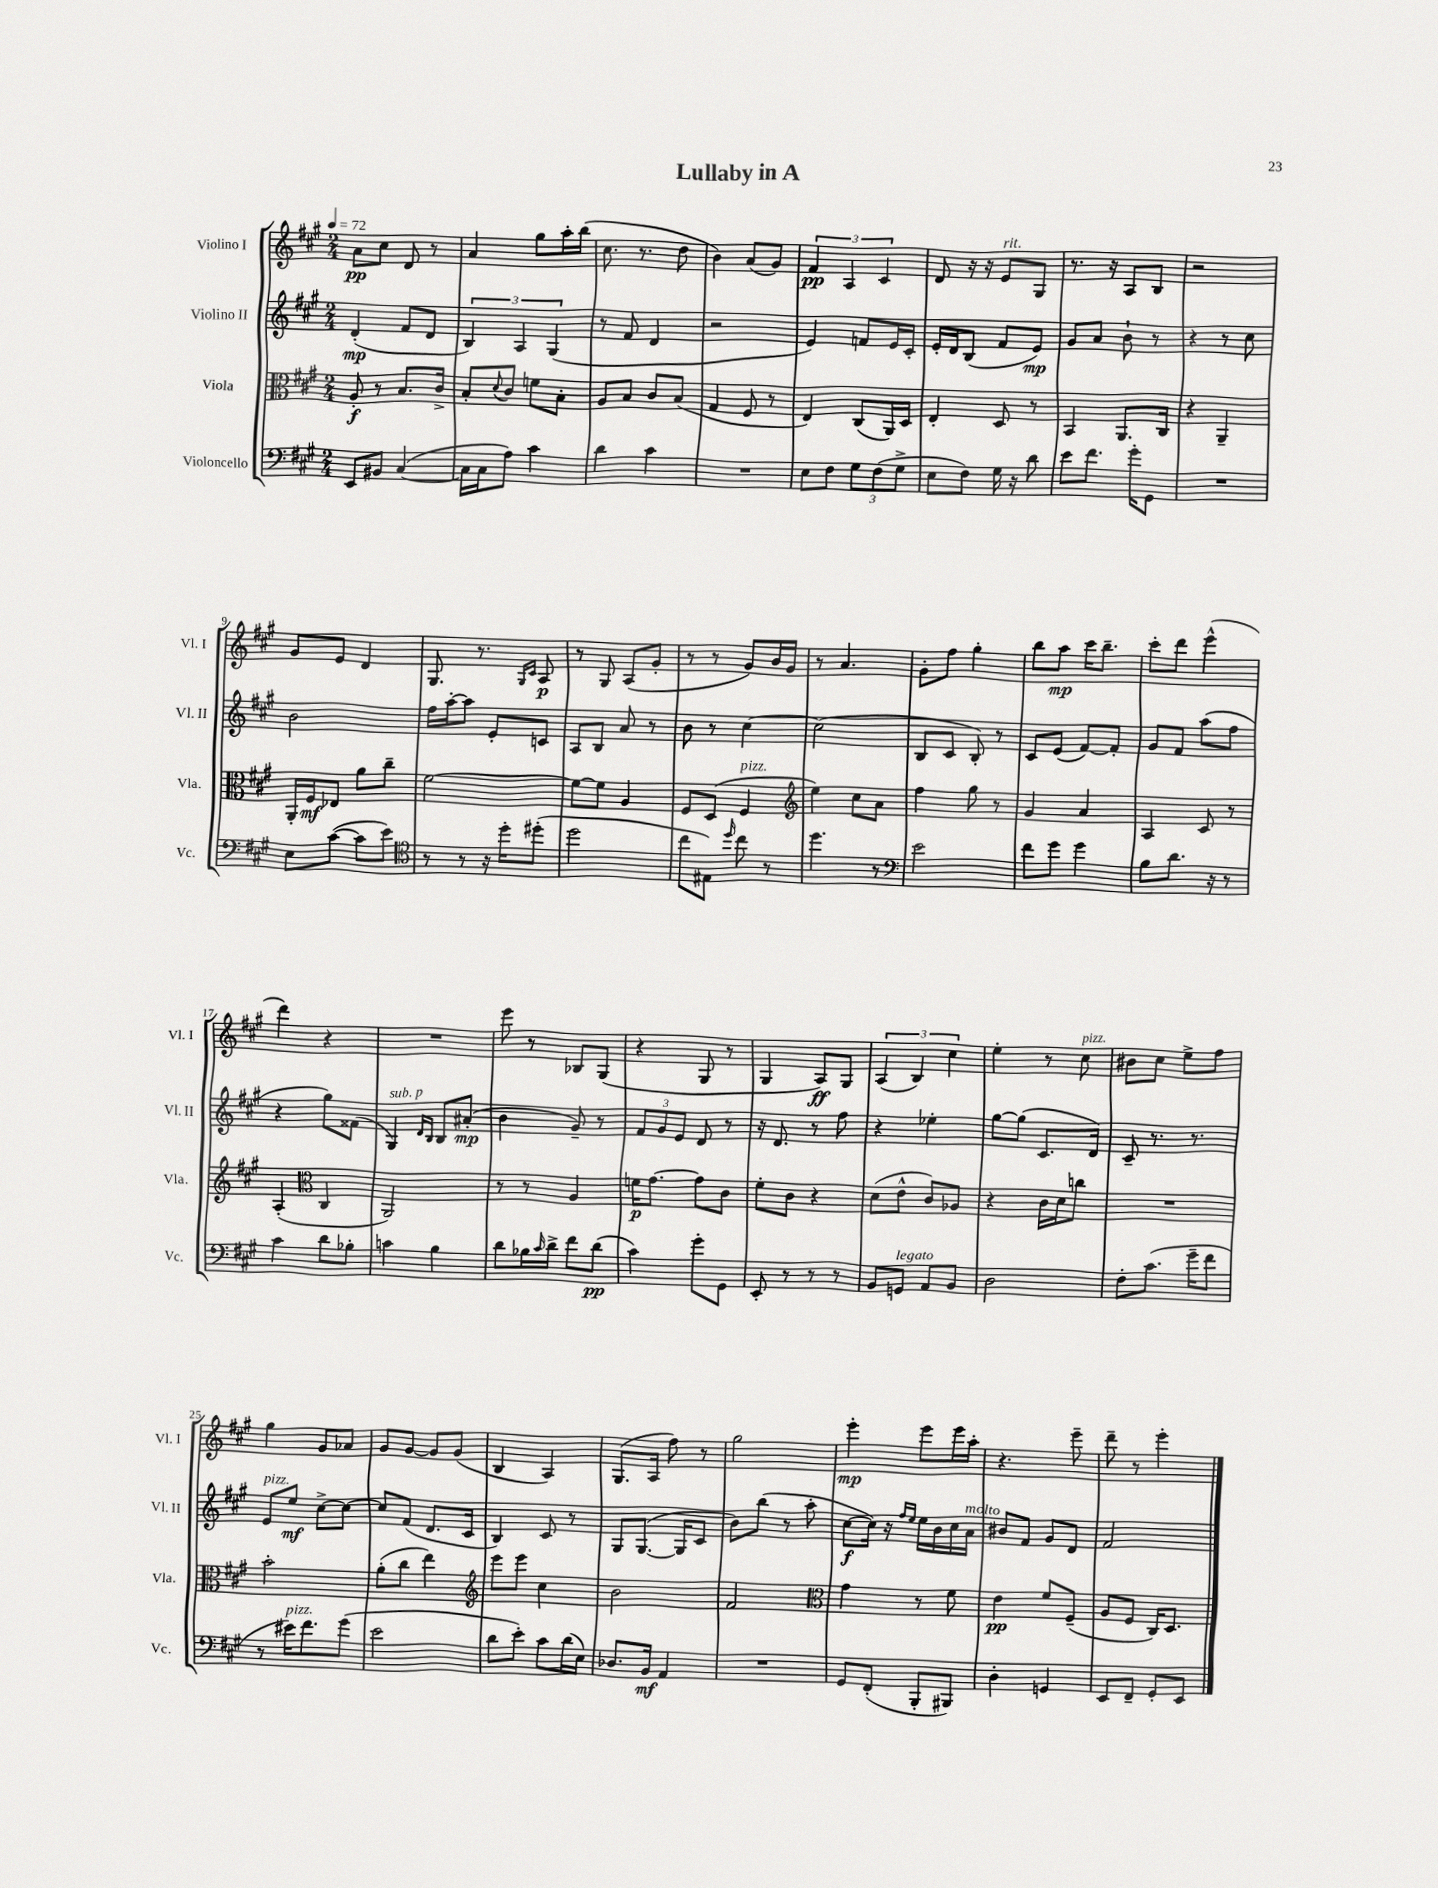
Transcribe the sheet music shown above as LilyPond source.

\header { title = "Lullaby in A" }
<<
\new StaffGroup <<
\new Staff = "s0" \with { instrumentName = "Violino I" shortInstrumentName = "Vl. I" } {
    \clef treble \key a \major \numericTimeSignature \time 2/4 \tempo 4 = 72
    a'8\pp cis''8 d'8 r8 |
    a'4 gis''8 a''16-. b''16( |
    cis''8. r8. d''8 |
    b'4) a'8( gis'8) |
    \tuplet 3/2 { fis'4\pp a4 cis'4 } |
    d'8 r16 r16 e'8^\markup { \italic "rit." } gis8 |
    r8. r16 a8 b8 |
    r2 |
    gis'8 e'8 d'4 |
    gis8. r8. \grace { gis16 cis'16 } a8\p |
    r8 gis8 a8( gis'8-. |
    r8 r8 gis'8) b'16 gis'16 |
    r8 a'4. |
    gis'8-. fis''8 gis''4-. |
    b''8 a''8\mp cis'''16 b''8.-- |
    cis'''8-. d'''8 e'''4-^( |
    d'''4) r4 |
    R2 |
    e'''8 r8 bes8 gis8( |
    r4 gis8 r8 |
    gis4 a8\ff) gis8 |
    \tuplet 3/2 { a4( b4) cis''4 } |
    e''4-. r8 cis''8^\markup { \italic "pizz." } |
    bis'8 cis''8 e''8-> fis''8 |
    gis''4 gis'8 aes'8 |
    gis'8 gis'8~ gis'8 gis'8( |
    b4 a4) |
    gis8.( a16 fis''8) r8 |
    gis''2 |
    e'''4-.\mp e'''8 e'''16 a''16-. |
    r4. e'''8-- |
    d'''8-- r8 e'''4-. \bar "|." |
}
\new Staff = "s1" \with { instrumentName = "Violino II" shortInstrumentName = "Vl. II" } {
    \clef treble \key a \major \numericTimeSignature \time 2/4
    d'4-.\mp( fis'8 d'8 |
    \tuplet 3/2 { b4) a4 gis4( } |
    r8 fis'8 d'4 |
    r2 |
    e'4) f'8 e'16 cis'16-. |
    e'16-. d'16 b8( fis'8 e'8\mp) |
    gis'8 a'8 b'8-! r8 |
    r4 r8 cis''8 |
    b'2 |
    fis''16 a''16~-. a''8 e'8-. c'8 |
    a8 b8 a'8 r8 |
    b'8 r8 cis''4~ |
    cis''2( |
    b8 cis'8 b8-.) r8 |
    cis'8 e'8( fis'8~) fis'8-. |
    gis'8 fis'8 a''8( fis''8 |
    r4 gis''8) fisis'8( |
    gis4^\markup { \italic "sub. p" }) \grace { d'16 b16 } b8 ais'8-.\mp( |
    b'4 gis'8--) r8 |
    \tuplet 3/2 { fis'8 gis'8 e'8 } d'8 r8 |
    r16 d'8. r8 fis''8 |
    r4 ees''4-. |
    gis''8~ gis''8( cis'8. d'16) |
    cis'8-- r8. r8. |
    e'8^\markup { \italic "pizz." } e''8\mf cis''8~-> cis''8~ |
    cis''8 fis'8( d'8. cis'16 |
    b4) cis'8 r8 |
    gis8 gis8.~( gis16 cis'8 |
    b'8) b''8( r8 a''8-. |
    cis''8~\f cis''16) r16 \grace { fis''16 e''16 } e''16 b'16 cis''16 a'16^\markup { \italic "molto" } |
    bis'8 fis'8 gis'8 d'8 |
    fis'2 \bar "|." |
}
\new Staff = "s2" \with { instrumentName = "Viola" shortInstrumentName = "Vla." } {
    \clef alto \key a \major \numericTimeSignature \time 2/4
    a8-.\f r8 b8. cis'16-> |
    b8-. \appoggiatura { d'8 } cis'8 f'8 b8-. |
    a8 b8 cis'8 b8( |
    gis4 fis8 r8 |
    e4) cis8( a,16) d16 |
    e4-. d8 r8 |
    b,4 a,8. cis16 |
    r4 a,4-- |
    a,16-. fis16\mf ees8 a'8 cis''8-- |
    fis'2~ |
    fis'8~ fis'8 a4 |
    fis8 d8( fis4^\markup { \italic "pizz." } |
    \clef treble e''4) cis''8 a'8 |
    fis''4 gis''8 r8 |
    gis'4 a'4 |
    a4 cis'8 r8 |
    a4-.( \clef alto cis4 |
    a,2) |
    r8 r8 a4 |
    f'16\p gis'8.~ gis'8 cis'8 |
    fis'8-. cis'8 r4 |
    d'8( e'8-^ cis'8) aes8 |
    r4 cis'16 d'16 c''8 |
    R2 |
    b'2-. |
    a'8-.( cis''8 e''4) |
    \clef treble e'''8 e'''8 cis''4 |
    b'2 |
    fis'2 |
    \clef alto gis'4 r8 fis'8 |
    e'4\pp fis'8 fis8--( |
    a8 fis8 cis16) d8. \bar "|." |
}
\new Staff = "s3" \with { instrumentName = "Violoncello" shortInstrumentName = "Vc." } {
    \clef bass \key a \major \numericTimeSignature \time 2/4
    e,8 bis,8 cis4~( |
    cis16 cis16 a8) cis'4 |
    d'4 cis'4 |
    R2 |
    e8 fis8 \tuplet 3/2 { gis8 fis8( gis8-> } |
    e8 fis8) gis16 r16 d'8 |
    e'8 fis'8. gis'16-. gis,8 |
    R2 |
    e8 cis'8~( cis'8 e'8) |
    \clef tenor r8 r8 r16 d''16-. dis''8-.( |
    d''2 |
    cis''8 eis8) \grace { d''16 } cis''8 r8 |
    d''4. r8 |
    \clef bass e'2 |
    fis'8 gis'8 gis'4 |
    b8 d'8. r16 r8 |
    cis'4 d'8 bes8-. |
    c'4 b4 |
    d'8 bes16 \grace { cis'16 } d'16-> fis'8 d'8\pp( |
    cis'4) gis'8-. gis,8 |
    e,8-. r8 r8 r8 |
    b,8 g,8^\markup { \italic "legato" } a,8 b,8 |
    d2 |
    fis8-. cis'8.( gis'16-- fis'8 |
    r8 eis'16^\markup { \italic "pizz." }) fis'8. gis'8( |
    e'2 |
    d'8 e'8-.) cis'8 d'16( e16) |
    des8. b,16\mf a,4 |
    R2 |
    gis,8 fis,8-.( b,,8-. bis,,8) |
    d4-. g,4 |
    e,8 fis,8-- gis,8-. e,8 \bar "|." |
}
>>
>>
